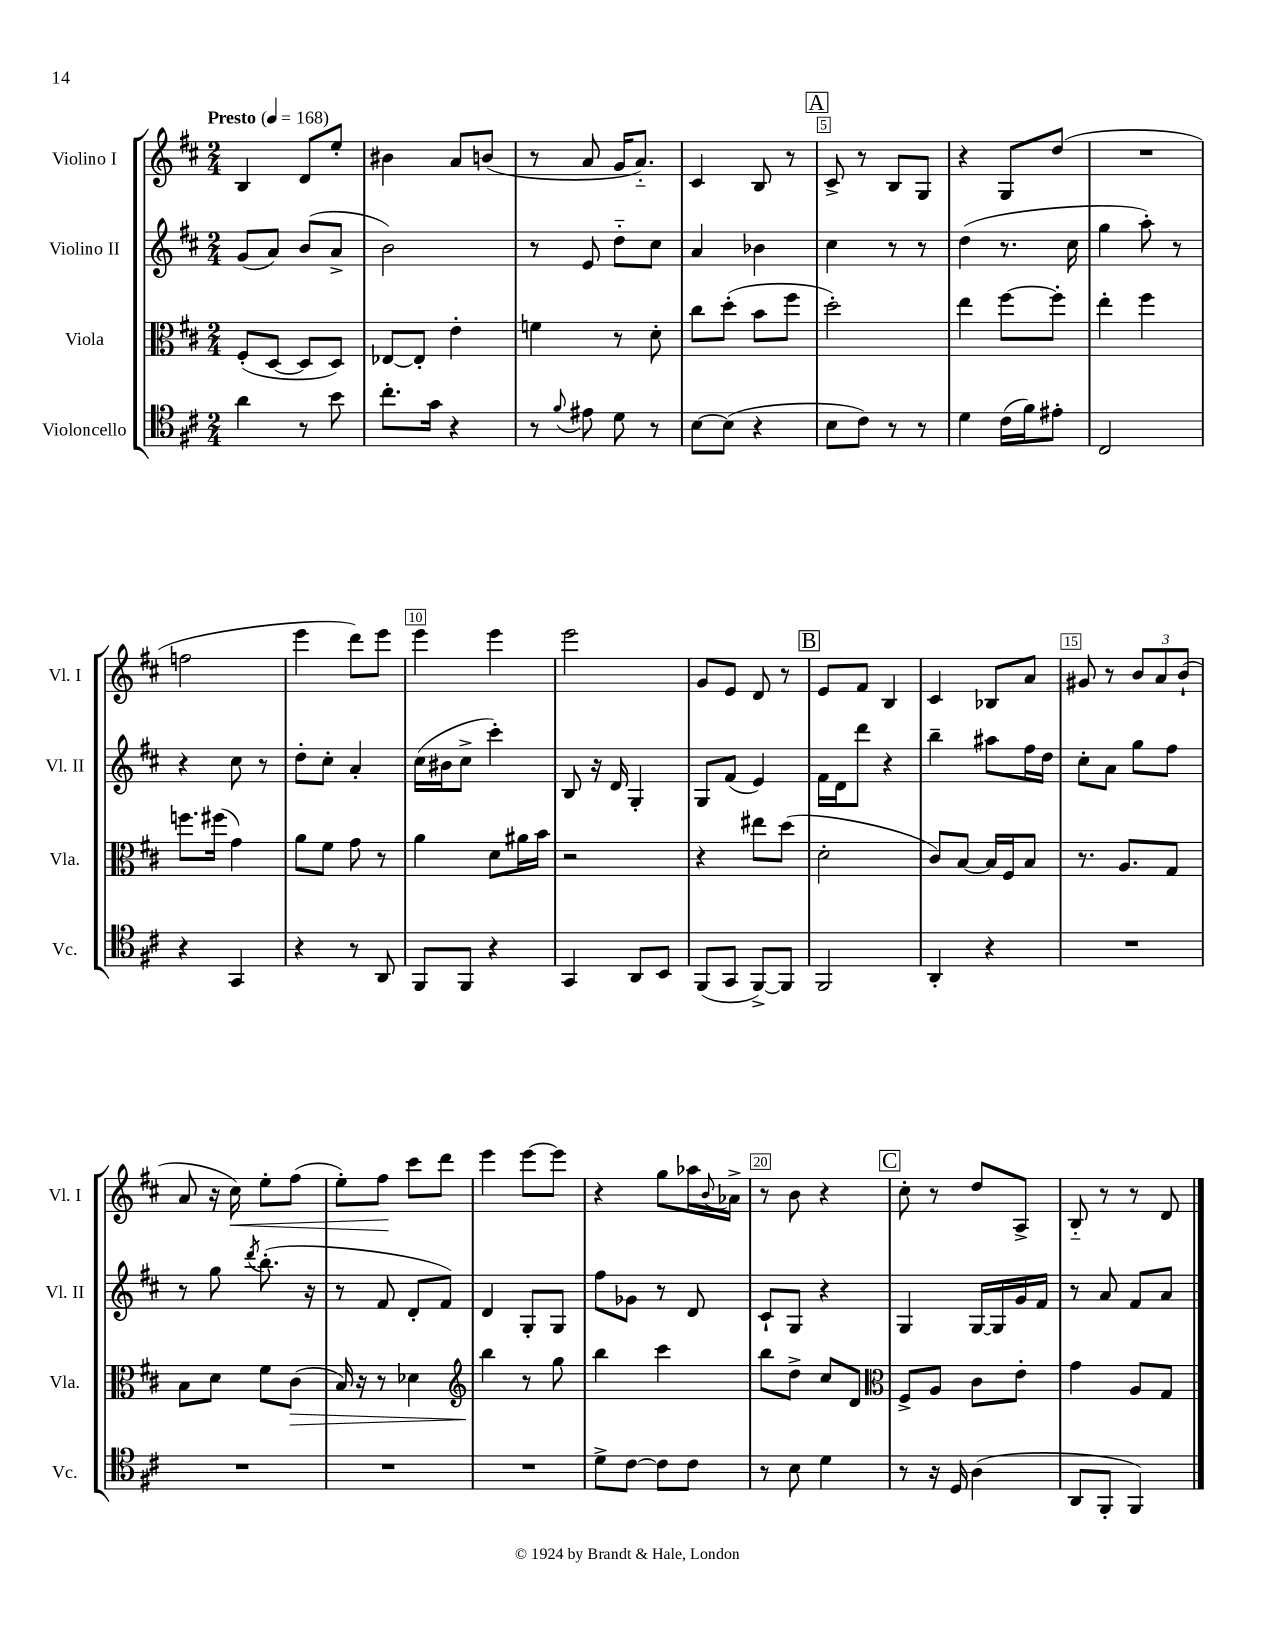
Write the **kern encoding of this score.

**kern	**kern	**kern	**kern
*staff4	*staff3	*staff2	*staff1
*clefC4	*clefC3	*clefG2	*clefG2
*k[f#c#]	*k[f#c#]	*k[f#c#]	*k[f#c#]
*M2/4	*M2/4	*M2/4	*M2/4
*MM168	*MM168	*MM168	*MM168
4a	(8F#'	(8g	4B
.	[8D	8a)	.
8r	8D]	(8b	8d
8b	8D)	8a^	8ee'
=	=	=	=
8.cc#'	[8E-	2b)	4b#
.	8E-']	.	.
16g	.	.	.
4r	4e'	.	8a
.	.	.	(8b
=	=	=	=
8r	4f	8r	8r
8qqf#	.	.	.
8e#	.	8e	8a
8d	8r	8dd'~	16g
.	.	.	8.a'~)
8r	8d'	8cc#	.
=	=	=	=
[8B	8cc#	4a	4c#
(8B]	(8dd'	.	.
4r	8b	4b-	8B
.	8ff#	.	8r
=	=	=	=
8B	2dd')	4cc#	8c#^
8c#)	.	.	8r
8r	.	8r	8B
8r	.	8r	8G
=	=	=	=
4d	4ee	(4dd	4r
(16c#	[8ff#	8.r	8G
16f#)	.	.	.
8e#'	8ff#']	.	(8dd
.	.	16cc#	.
=	=	=	=
2C#	4ee'	4gg	2r
.	4ff#	8aa')	.
.	.	8r	.
=	=	=	=
4r	8.ff	4r	2ff
.	(16ff#	.	.
4GG	4g)	8cc#	.
.	.	8r	.
=	=	=	=
4r	8a	8dd'	4eee
.	8f#	8cc#'	.
8r	8g	4a'	8ddd)
8AA	8r	.	8eee
=	=	=	=
8FF#	4a	(16cc#	4eee
.	.	16b#	.
8FF#	.	8cc#^	.
4r	8d	4ccc#')	4eee
.	16a#	.	.
.	16b	.	.
=	=	=	=
4GG	2r	8B	2eee
.	.	16r	.
.	.	16d	.
8AA	.	4G'	.
8BB	.	.	.
=	=	=	=
(8FF#	4r	8G	8g
8GG	.	(8f#	8e
[8FF#^)	8ee#	4e)	8d
8FF#]	(8dd	.	8r
=	=	=	=
2FF#	2d'	16f#	8e
.	.	16d	.
.	.	8ddd	8f#
.	.	4r	4B
=	=	=	=
4AA'	8c#)	4bb~	4c#
.	[8B	.	.
4r	16B]	8aa#	8B-
.	16F#	.	.
.	8B	16ff#	8a
.	.	16dd	.
=	=	=	=
2r	8.r	8cc#'	8g#
.	.	8a	8r
.	8.A	.	.
.	.	8gg	12b
.	.	.	12a
.	8G	8ff#	.
.	.	.	(12b`
=	=	=	=
2r	8B	8r	8a
.	8d	8gg	16r
.	.	.	16cc#)
.	.	8qddd	.
.	8f#	(8.bb'	8ee'
.	(8c#	.	(8ff#
.	.	16r	.
=	=	=	=
2r	16B)	8r	8ee')
.	16r	.	.
.	8r	8f#	8ff#
.	4d-	8d'	8ccc#
.	.	8f#)	8ddd
=	=	=	=
*	*clefG2	*	*
2r	4bb	4d	4eee
.	8r	8G'	[8eee
.	8gg	8G	8eee]
=	=	=	=
8d^	4bb	8ff#	4r
[8c#	.	8g-	.
8c#]	4ccc#	8r	8gg
8c#	.	8d	16aa-
.	.	.	8qqb
.	.	.	16a-^
=	=	=	=
8r	8bb	8c#`	8r
8B	8dd^	8G	8b
4d	8cc#	4r	4r
.	8d	.	.
=	=	=	=
*	*clefC3	*	*
8r	8F#^	4G	8cc#'
16r	8A	.	8r
16D	.	.	.
(4A	8c#	[16G	8dd
.	.	16G]	.
.	8e'	16g	8A^
.	.	16f#	.
=	=	=	=
8AA	4g	8r	8B'~
8FF#'	.	8a	8r
4FF#)	8A	8f#	8r
.	8G	8a	8d
==	==	==	==
*-	*-	*-	*-
